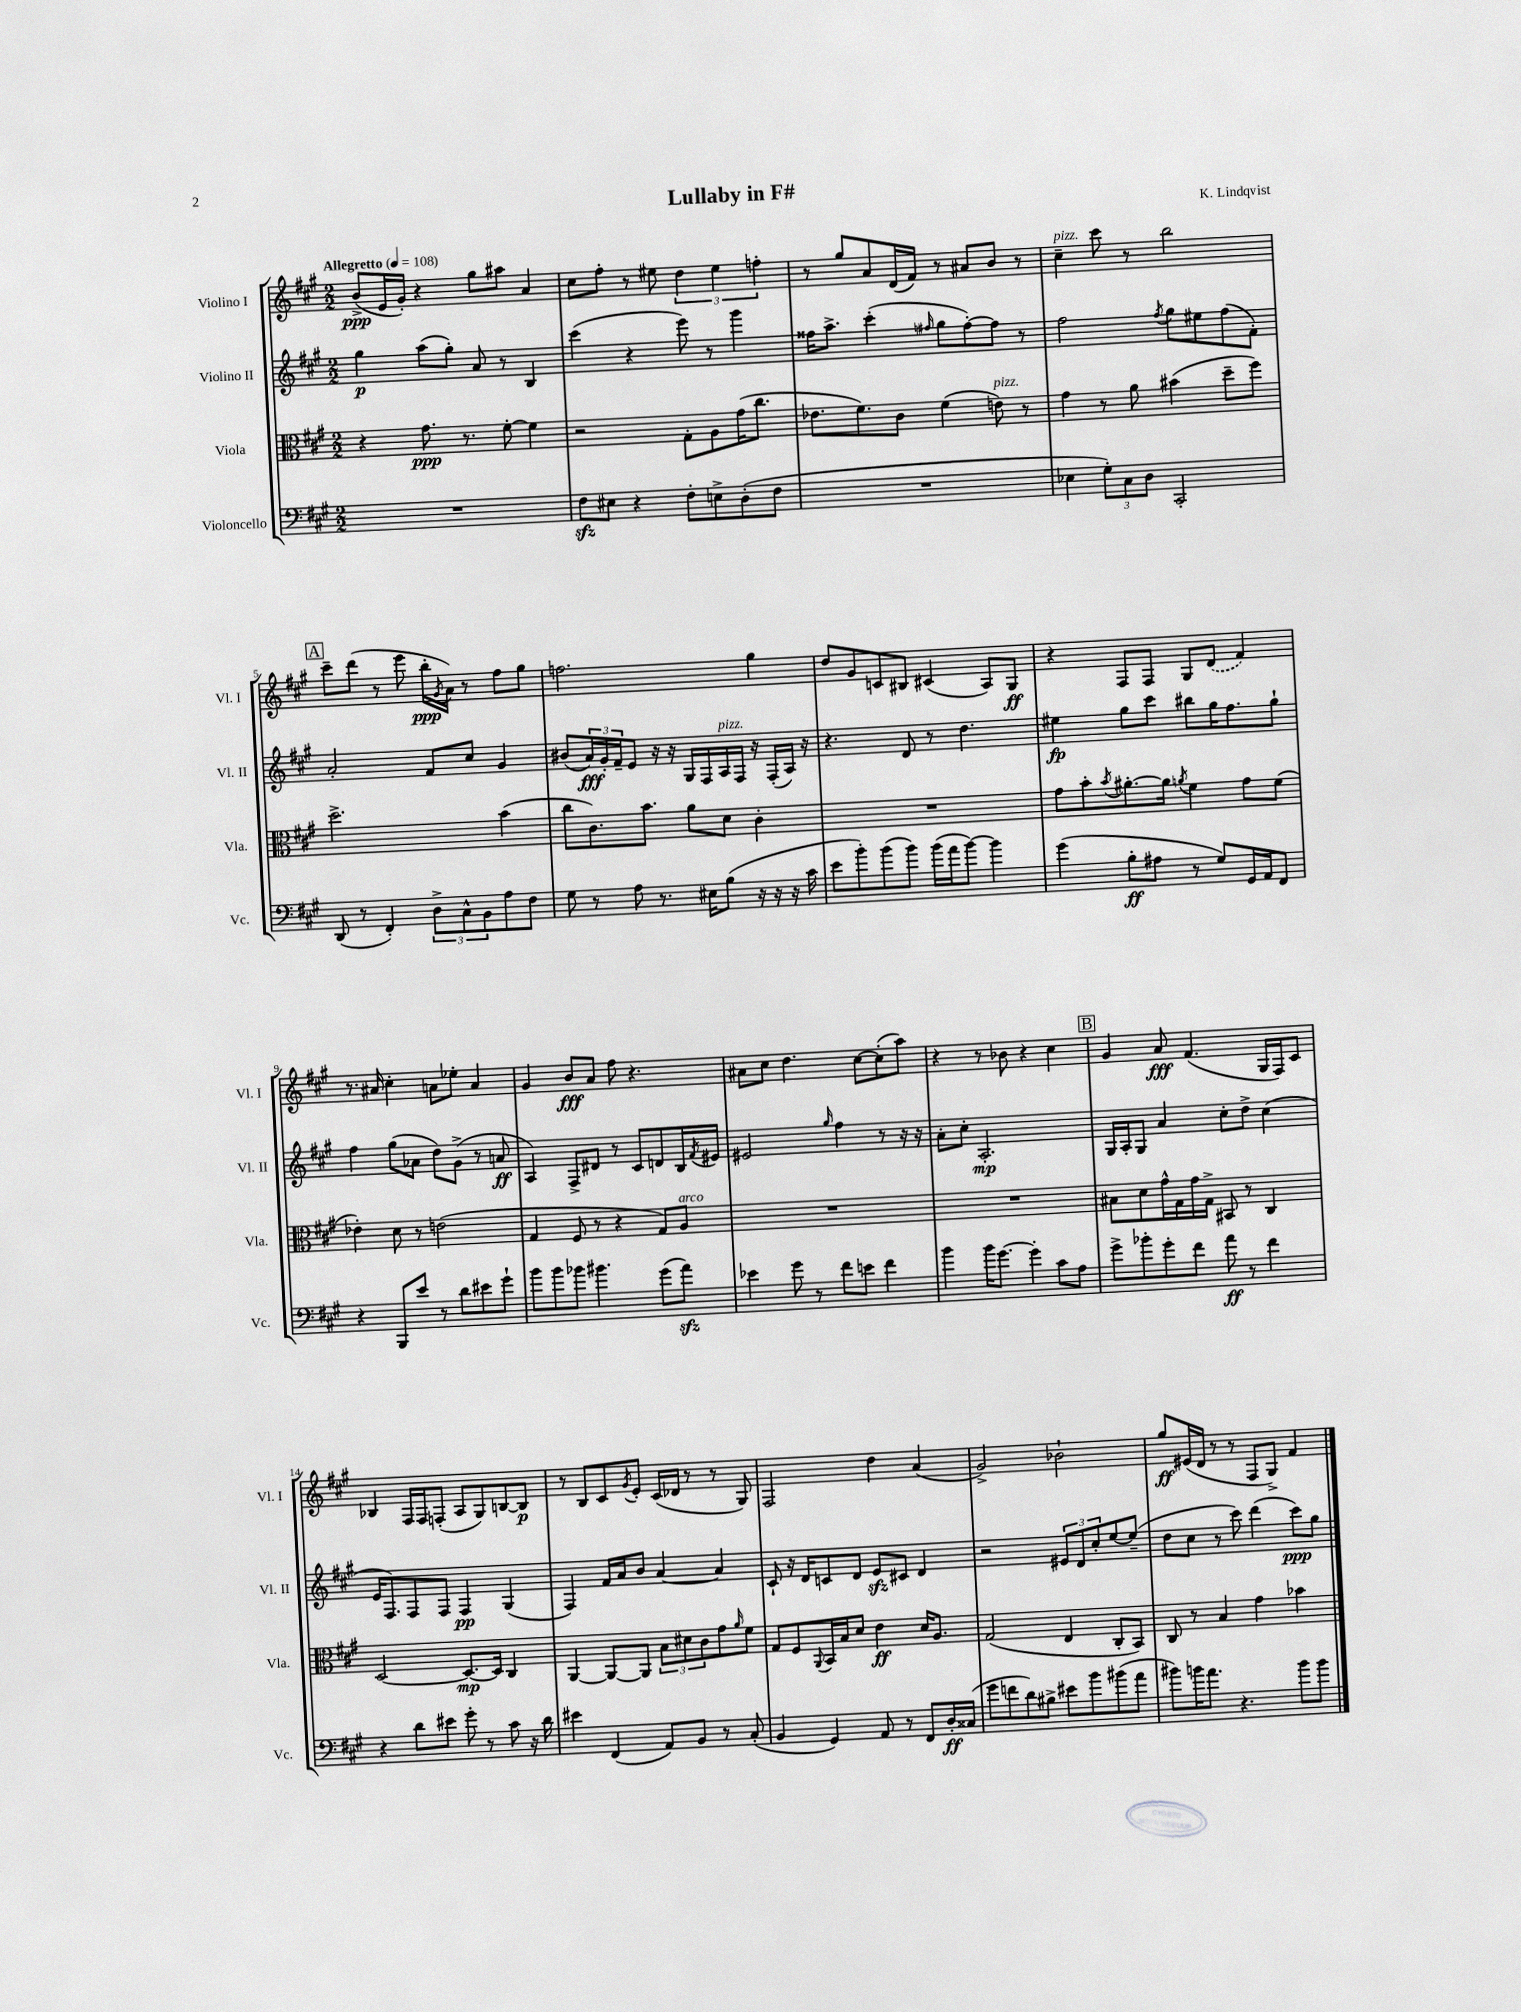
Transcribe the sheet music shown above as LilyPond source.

\header { title = "Lullaby in F#" composer = "K. Lindqvist" }
<<
\new StaffGroup <<
\new Staff = "s0" \with { instrumentName = "Violino I" shortInstrumentName = "Vl. I" } {
    \clef treble \key a \major \numericTimeSignature \time 2/2 \tempo "Allegretto" 4 = 108
    b'8->\ppp( e'16 gis'16-.) r4 gis''8 ais''8 a'4 |
    cis''8 fis''8-. r8 eis''8 \tuplet 3/2 { d''4 eis''4 f''4-. } |
    r8 gis''8 a'8 d'16( fis'16) r8 ais'8 b'8 r8 |
    cis''4--^\markup { \italic "pizz." } cis'''8 r8 b''2 |
    \mark \markup { \box "A" } cis'''8-- d'''8( r8 e'''8 b''16-.\ppp \acciaccatura { gis'8 } a'16) r8 fis''8 gis''8 |
    f''2. gis''4 |
    d''8 gis'8 c'8 bis8 cis'4( a8) gis8\ff |
    r4 fis8 fis8 gis8 \once \slurDashed d'8( fis'4) |
    r8. ais'16 cis''4-. a'8 ees''8-. a'4 |
    gis'4 b'8\fff a'8 fis''8 r4. |
    ais'8 cis''8 d''4. cis''8~ cis''8-.( a''8) |
    r4 r8 bes'8 r4 cis''4 |
    \mark \markup { \box "B" } gis'4 a'8\fff fis'4.( gis16 fis16) cis'8 |
    bes4 fis16 fis16 f8-.( a8 gis8) b8~ b8\p |
    r8 b8 cis'8 \acciaccatura { gis'8 } e'8-. cis'16( des'16 r8 r8 gis8) |
    fis2 d''4 a'4( |
    gis'2->) bes'2-! |
    gis''8\ff eis'16( d'16 r8 r8 fis8 gis8->) fis'4 \bar "|." |
}
\new Staff = "s1" \with { instrumentName = "Violino II" shortInstrumentName = "Vl. II" } {
    \clef treble \key a \major \numericTimeSignature \time 2/2
    gis''4\p a''8( gis''8-.) a'8 r8 b4 |
    cis'''4( r4 e'''8) r8 gis'''4 |
    fisis''16 a''8.-> cis'''4-.( \grace { fis''16 } gis''8 fis''8~-.) fis''8 r8 |
    fis''2 \acciaccatura { fis''8 } gis''8 eis''8 fis''8( fis'8-.) |
    \mark \markup { \box "A" } a'2-. fis'8 cis''8 gis'4 |
    bis'8( \tuplet 3/2 { a'16\fff) gis'16-. fis'16-- } e'8 r16 r16 gis16 fis16 a16^\markup { \italic "pizz." } fis16 r16 fis16-.( a16) r16 |
    r4. d'8 r8 d''4. |
    eis''4\fp gis''8 cis'''8 bis''8 gis''16 fis''8. gis''8-! |
    fis''4 gis''8( aes'8 d''8) gis'8->( r8 a'8\ff |
    a4) fis8-> dis'8 r8 cis'8 d'8 b16 \acciaccatura { fis'8 } eis'16 |
    eis'2 \grace { gis''16 } fis''4 r8 r16 r16 |
    a'8-. cis''8-. a2.-.\mp |
    \mark \markup { \box "B" } gis16 a16-. gis8 a'4 cis''8-. d''8-> cis''4( |
    e'16 fis8.) fis8 fis8 fis4\pp gis4( |
    fis4) fis'16 a'16 b'8 a'4~ a'4 |
    cis'8-! r16 d'16 c'8 d'8 e'8\sfz cis'8 d'4 |
    r2 \tuplet 3/2 { eis'8 d'8 cis''8-. } e''8~ e''8--( |
    d''8 cis''8 r8 cis'''8) d'''4( cis'''8\ppp) gis''8 \bar "|." |
}
\new Staff = "s2" \with { instrumentName = "Viola" shortInstrumentName = "Vla." } {
    \clef alto \key a \major \numericTimeSignature \time 2/2
    r4 gis'8.\ppp r8. fis'8~-. fis'4 |
    r2 gis8-. a8 gis'16( cis''8. |
    ees'8. fis'8.) cis'8 fis'4( e'8^\markup { \italic "pizz." }) r8 |
    gis'4 r8 a'8 bis'4( d''8-- fis''8) |
    \mark \markup { \box "A" } d''2.-> b'4( |
    cis''8 cis'8.) b'8. a'8 d'8 cis'4-. |
    R1 |
    gis'8 b'8-. \acciaccatura { b'8 } ais'8.~-. ais'16 \acciaccatura { a'8 } fis'4 gis'8 fis'8( |
    ees'4-.) d'8 r8 e'2( |
    gis4 fis8 r8 r4 gis8) a8^\markup { \italic "arco" } |
    R1 |
    R1 |
    \mark \markup { \box "B" } bis8 d'8 gis'16-^ gis16 gis'16 gis16-> bis,8 r8 cis4 |
    d2~ d8.~\mp d16 cis4 |
    a,4~ a,8~ a,8 \tuplet 3/2 { b8 dis'8 cis'8 } gis'8 \grace { a'16 } fis'8 |
    gis8 fis8 \appoggiatura { a,8 } b,16 b16 d'8 e'4\ff d'16 a8. |
    gis2( e4 cis8-. b,8) |
    cis8 r8 b4 gis'4 bes'4 \bar "|." |
}
\new Staff = "s3" \with { instrumentName = "Violoncello" shortInstrumentName = "Vc." } {
    \clef bass \key a \major \numericTimeSignature \time 2/2
    R1 |
    fis8\sfz eis8 r4 fis8-. e8-> d8-.( fis8 |
    R1 |
    ees4 \tuplet 3/2 { gis8-.) cis8 d8 } cis,2-. |
    \mark \markup { \box "A" } d,8( r8 fis,4-.) \tuplet 3/2 { d8-> cis8-^ b,8 } a8 fis8 |
    gis8 r8 a8 r8. eis16 b8( r16 r16 r16 cis'16 |
    e'8 b'8-.) b'8( b'8) b'16( a'16 b'8~) b'4 |
    gis'4( b8-.\ff ais8 r8 gis8) gis,16 a,16 fis,8 |
    r4 b,,8 e'8 r8 d'8 eis'8 gis'8-! |
    b'8 b'8 bes'8 bis'4. gis'8( a'8\sfz) |
    ees'4 gis'8 r8 fis'8 e'8 fis'4 |
    b'4 b'16 gis'8.~ gis'4-. cis'8 a8 |
    \mark \markup { \box "B" } gis'8-> bes'8-. gis'8-. fis'8 a'8\ff r8 fis'4 |
    r4 d'8 eis'8 gis'8-. r8 cis'8 r16 d'16 |
    eis'4 fis,4( a,8) b,8 r8 cis8-.( |
    b,4 gis,4) a,8 r8 fis,8 d16-.\ff cisis16( |
    gis'8 f'8 d'8) bis8-> eis'8 b'8 bis'8( a'8 |
    bis'8) b'16 a'8. r4. b'8 b'8 \bar "|." |
}
>>
>>
